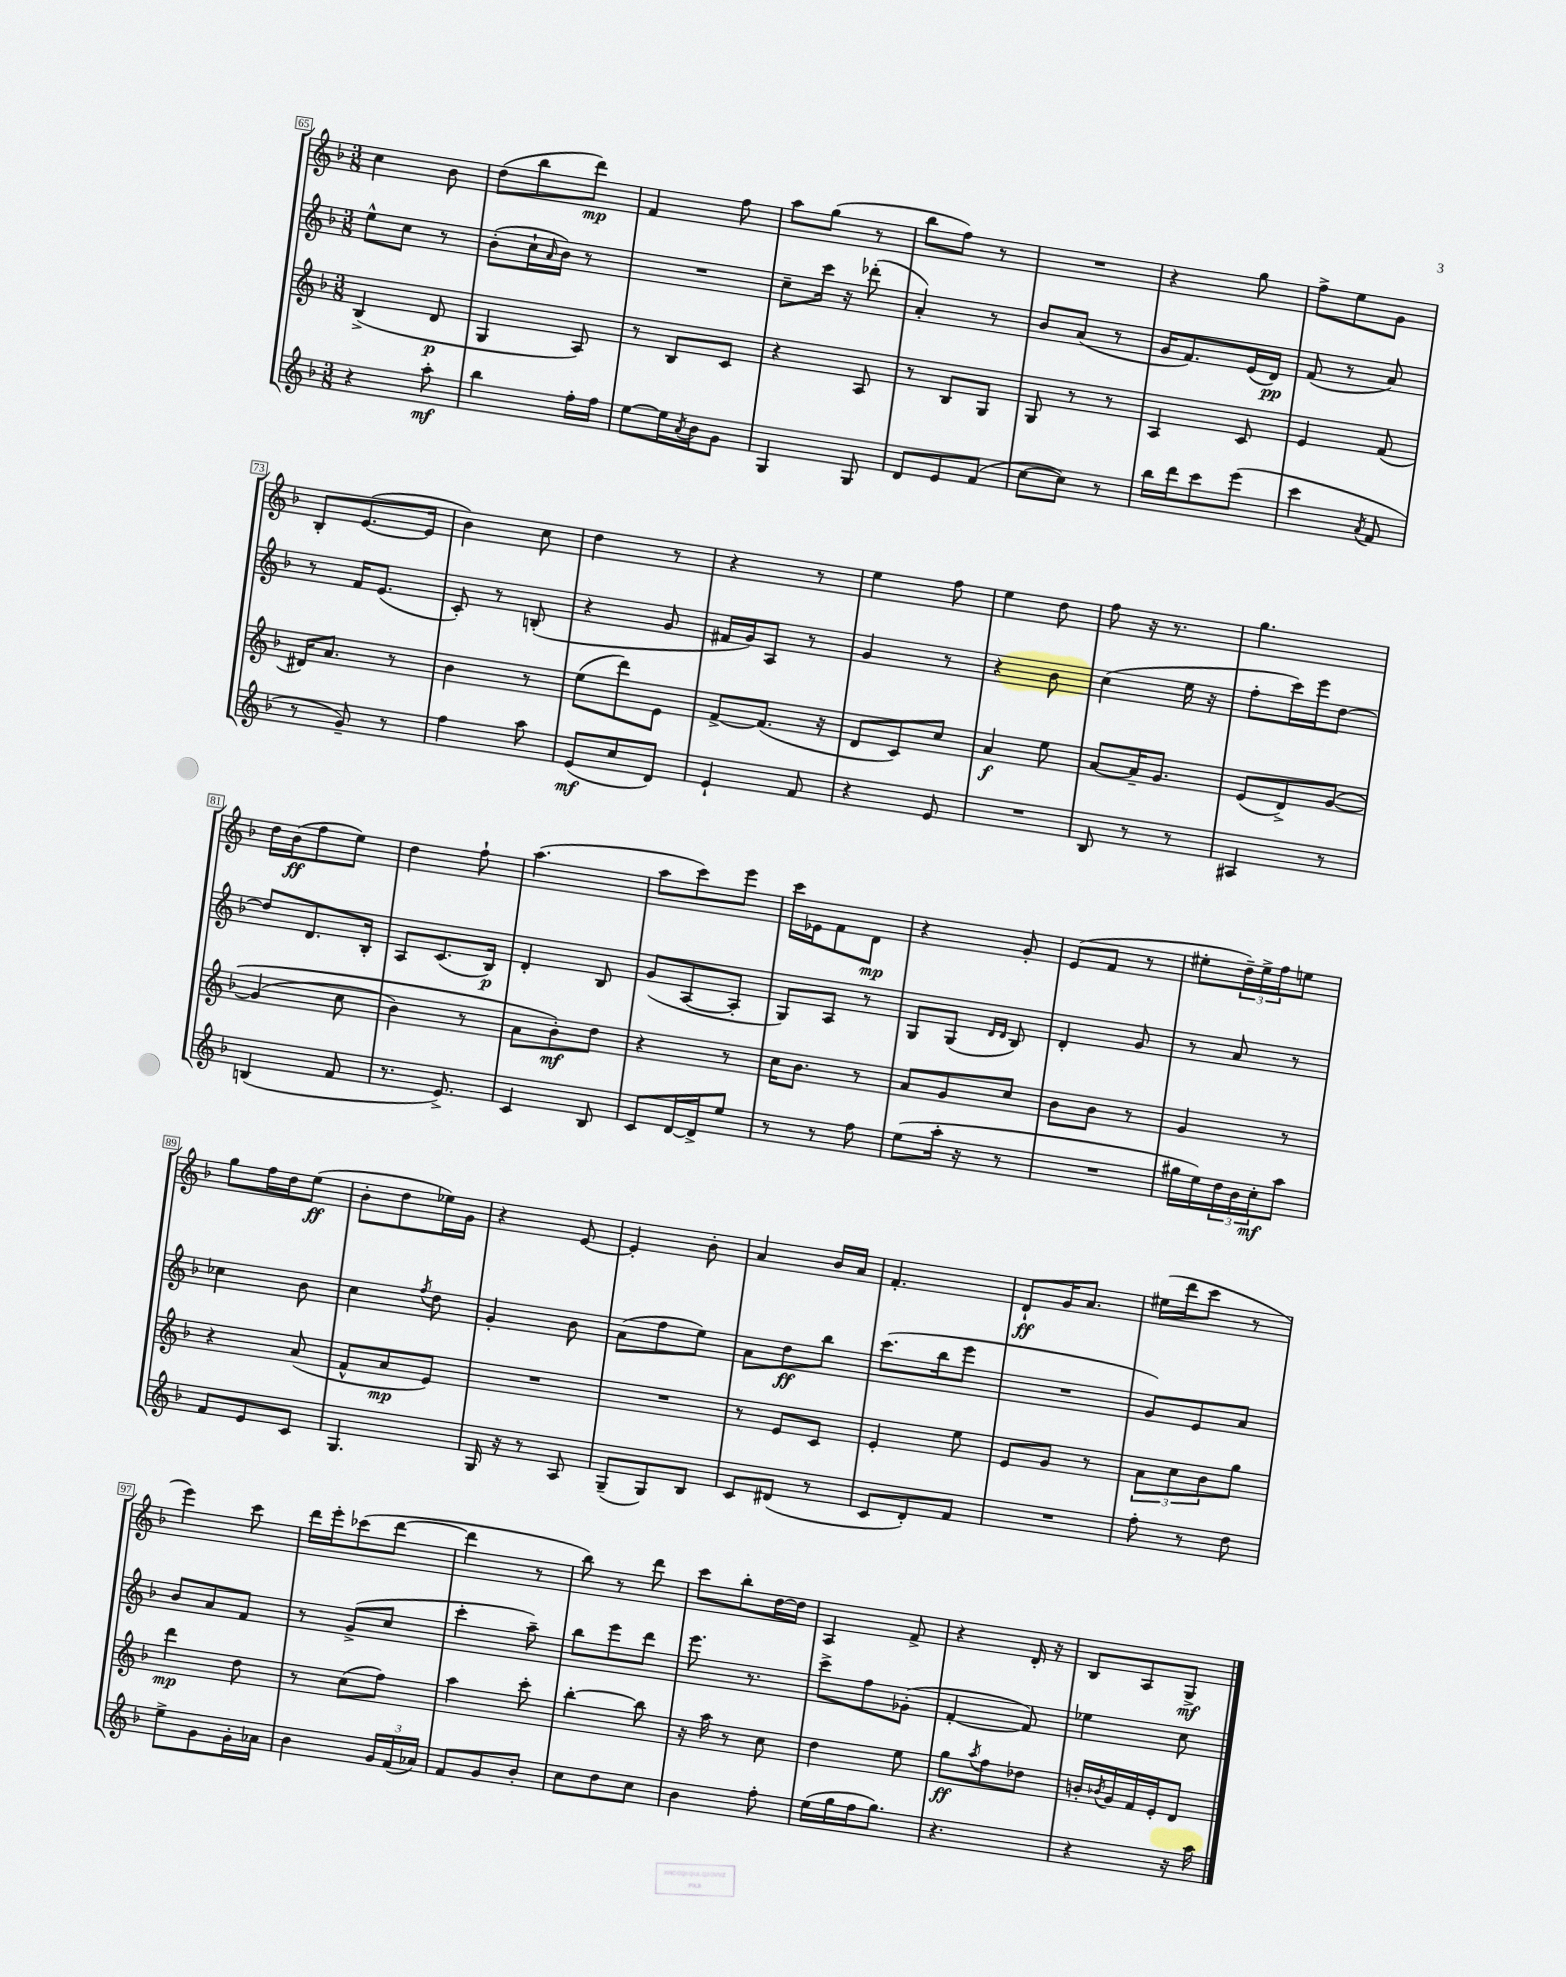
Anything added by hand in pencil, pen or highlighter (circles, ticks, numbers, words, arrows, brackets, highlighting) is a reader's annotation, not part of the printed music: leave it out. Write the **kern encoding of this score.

**kern	**dynam	**kern	**dynam	**kern	**dynam	**kern	**dynam
*part4	*part4	*part3	*part3	*part2	*part2	*part1	*part1
*staff4	*staff4	*staff3	*staff3	*staff2	*staff2	*staff1	*staff1
*clefG2	*	*clefG2	*	*clefG2	*	*clefG2	*
*k[b-]	*	*k[b-]	*	*k[b-]	*	*k[b-]	*
*M3/8	*	*M3/8	*	*M3/8	*	*M3/8	*
=65	=65	=65	=65	=65	=65	=65	=65
4r	.	(4B-^/	.	8ee^^\L	.	4cc\	.
.	.	.	.	8cc\J	.	.	.
8aa'\	mf	8d/	p	8r	.	8b-\	.
=66	=66	=66	=66	=66	=66	=66	=66
4bb-\	.	4G/	.	(8b-'\L	.	(8dd\L	.
.	.	.	.	16cc`\L	.	8bb-\	.
.	.	.	.	16qqa/	.	.	.
.	.	.	.	16b-\JJ)	.	.	.
16ff'\LL	.	8A/)	.	8r	.	8ddd\J)	mp
16ff\JJ	.	.	.	.	.	.	.
=67	=67	=67	=67	=67	=67	=67	=67
[8ee\L	.	8r	.	4.r	.	4f/	.
16ee\L]	.	8B-/L	.	.	.	.	.
8qa/	.	.	.	.	.	.	.
16b-\J	.	.	.	.	.	.	.
8g\J	.	8c/J	.	.	.	8ff\	.
=68	=68	=68	=68	=68	=68	=68	=68
4G/	.	4r	.	8cc~\L	.	8aa\L	.
.	.	.	.	16ccc\Jk	.	(8gg\J	.
.	.	.	.	16r	.	.	.
8G/	.	8A/	.	(8ddd-X'\	.	8r	.
=69	=69	=69	=69	=69	=69	=69	=69
8d/L	.	8r	.	4a'/)	.	8bb-\L	.
8e/	.	8B-/L	.	.	.	8ff\J)	.
(8f/J	.	8G/J	.	8r	.	8r	.
=70	=70	=70	=70	=70	=70	=70	=70
[8cc\L	.	8G/	.	8b-/L	.	4.r	.
8cc\J])	.	8r	.	(8a/J	.	.	.
8r	.	8r	.	8r	.	.	.
=71	=71	=71	=71	=71	=71	=71	=71
16bb-\LL	.	4A/	.	16g/KL	.	4r	.
16ddd\J	.	.	.	8.f/)	.	.	.
8ccc\	.	.	.	.	.	.	.
(8eee\J	.	8c/	.	(16e/L	.	8gg\	.
.	.	.	.	16d/JJ)	pp	.	.
=72	=72	=72	=72	=72	=72	=72	=72
4ccc\	.	4e/	.	(8f/	.	8ff^\L	.
.	.	.	.	8r	.	8ee\	.
8qa/	.	.	.	.	.	.	.
8f/	.	(8f/	.	8a/)	.	8g\J	.
!!LO:LB:g=z
=73	=73	=73	=73	=73	=73	=73	=73
8r	.	16d#X/KL)	.	8r	.	8B-'/L	.
.	.	8.a/J	.	.	.	.	.
8g~/)	.	.	.	16f/KL	.	([8.e/	.
.	.	.	.	(8.e/J	.	.	.
8r	.	8r	.	.	.	.	.
.	.	.	.	.	.	16e/Jk]	.
=74	=74	=74	=74	=74	=74	=74	=74
4ff\	.	4b-\	.	8c'/)	.	4b-\)	.
.	.	.	.	8r	.	.	.
8aa\	.	8r	.	(8Bn'/	.	8cc\	.
=75	=75	=75	=75	=75	=75	=75	=75
(8e/L	mf	(8ee\L	.	4r	.	4dd\	.
8cc/	.	8ddd\)	.	.	.	.	.
8d/J)	.	8e\J	.	8g/	.	8r	.
=76	=76	=76	=76	=76	=76	=76	=76
4e`/	.	[8f^/L	.	16f#X/LL	.	4r	.
.	.	.	.	16g/J)	.	.	.
.	.	(8.f/J]	.	8A/J	.	.	.
8f/	.	.	.	8r	.	8r	.
.	.	16r	.	.	.	.	.
=77	=77	=77	=77	=77	=77	=77	=77
4r	.	8d/L	.	4g/	.	4ee\	.
.	.	8c/)	.	.	.	.	.
8e/	.	8cc/J	.	8r	.	8ff\	.
=78	=78	=78	=78	=78	=78	=78	=78
4.r	.	4a/	f	4r	.	4ee\	.
.	.	8ee\	.	8b-\	.	8dd\	.
=79	=79	=79	=79	=79	=79	=79	=79
8B-/	.	[8a/L	.	(4cc\	.	8ff\	.
8r	.	16a~/K]	.	.	.	16r	.
.	.	8.g/J	.	.	.	8.r	.
8r	.	.	.	16ee\	.	.	.
.	.	.	.	16r	.	.	.
=80	=80	=80	=80	=80	=80	=80	=80
4A#X/	.	(8e/L	.	8ff'\L	.	4.gg\	.
.	.	8d^/)	.	16ccc\L)	.	.	.
.	.	.	.	16eee\J	.	.	.
8r	.	([8g/J	.	[8dd\J	.	.	.
!!LO:LB:g=z
=81	=81	=81	=81	=81	=81	=81	=81
(4Bn/	.	(4g/]	.	8dd/L]	.	16dd\LL	.
.	.	.	.	.	.	(16b-\J	ff
.	.	.	.	8.d/	.	8ff\	.
8f/	.	8cc\	.	.	.	8ee\J)	.
.	.	.	.	16B-'/Jk	.	.	.
=82	=82	=82	=82	=82	=82	=82	=82
8.r	.	4b-\)	.	8A/L	.	4dd\	.
.	.	.	.	(8.c/	.	.	.
8.e^/)	.	.	.	.	.	.	.
.	.	8r	.	.	.	8ff`\	.
.	.	.	.	16B-/Jk)	p	.	.
=83	=83	=83	=83	=83	=83	=83	=83
4c/	.	8a\L	.	4d'/	.	(4.aa\	.
.	.	8b-'\)	mf	.	.	.	.
8B-/	.	8dd\J	.	8B-/	.	.	.
=84	=84	=84	=84	=84	=84	=84	=84
8c/L	.	4r	.	(8g/L	.	8aa\L	.
[16d/L	.	.	.	[8A/	.	8ccc\)	.
16d^/J]	.	.	.	.	.	.	.
8ee/J	.	8r	.	8A'/J]	.	8eee\J	.
=85	=85	=85	=85	=85	=85	=85	=85
8r	.	16cc\KL	.	8G/L)	.	16ccc\LL	.
.	.	8.b-\J	.	.	.	16e-X\J	.
8r	.	.	.	8A/J	.	8f\	.
8ff\	.	8r	.	8r	.	8d\J	mp
=86	=86	=86	=86	=86	=86	=86	=86
(8ee\L	.	8a/L	.	8G/L	.	4r	.
16aa'\Jk	.	8g/	.	(8G/J	.	.	.
16r	.	.	.	.	.	.	.
.	.	.	.	16qqd/LL	.	.	.
.	.	.	.	16qqd/JJ	.	.	.
8r	.	8cc/J	.	8B-/)	.	8g'/	.
=87	=87	=87	=87	=87	=87	=87	=87
4.r	.	8b-\L	.	4d'/	.	(8e/L	.
.	.	8b-\J	.	.	.	8f/J	.
.	.	8r	.	8g/	.	8r	.
=88	=88	=88	=88	=88	=88	=88	=88
16gg#X\LL	.	4g/	.	8r	.	8ee#X'\L	.
16ee\)	.	.	.	.	.	.	.
24dd\	.	.	.	8a/	.	24dd~\L)	.
24b-\	.	.	.	.	.	24ee#^\	.
24cc'\J	mf	.	.	.	.	24ff\J	.
8aa\J	.	8r	.	8r	.	8een\J	.
!!LO:LB:g=z
=89	=89	=89	=89	=89	=89	=89	=89
8f/L	.	4r	.	4cc-X\	.	8gg\L	.
8e/	.	.	.	.	.	16ff\L	.
.	.	.	.	.	.	16dd\J	.
8c/J	.	(8a/	.	8b-\	.	(8ee\J	ff
=90	=90	=90	=90	=90	=90	=90	=90
4.G/	.	8f^^/L	.	4cc\	.	8b-'\L	.
.	.	8a/	mp	.	.	8dd\	.
.	.	.	.	8qff/	.	.	.
.	.	8e/J)	.	8dd\	.	16ee-X\L)	.
.	.	.	.	.	.	16g\JJ	.
=91	=91	=91	=91	=91	=91	=91	=91
16G/	.	4.r	.	4g'/	.	4r	.
16r	.	.	.	.	.	.	.
8r	.	.	.	.	.	.	.
8A/	.	.	.	8b-\	.	[8e/	.
=92	=92	=92	=92	=92	=92	=92	=92
(8G~/L	.	4.r	.	(8a\L	.	4e'/]	.
8G/)	.	.	.	8ff\	.	.	.
8B-/J	.	.	.	8ee\J)	.	8b-'\	.
=93	=93	=93	=93	=93	=93	=93	=93
8c/L	.	8r	.	8a\L	.	4a/	.
(8d#X/J	.	8e/L	.	8dd\	ff	.	.
8r	.	8c/J	.	8bb-\J	.	16b-/LL	.
.	.	.	.	.	.	16a/JJ	.
=94	=94	=94	=94	=94	=94	=94	=94
8c/L	.	4e'/	.	(8.ccc\L	.	4.f'/	.
8d'/)	.	.	.	.	.	.	.
.	.	.	.	16bb-\k	.	.	.
8f/J	.	8ee\	.	8eee\J	.	.	.
=95	=95	=95	=95	=95	=95	=95	=95
4.r	.	8e/L	.	4.r	.	8d`/L	ff
.	.	8g/J	.	.	.	16g/K	.
.	.	.	.	.	.	8.a/J	.
.	.	8r	.	.	.	.	.
=96	=96	=96	=96	=96	=96	=96	=96
8ff'\	.	12a\L	.	8g/L)	.	(16ee#X\LL	.
.	.	.	.	.	.	16ddd\J	.
.	.	12cc\	.	.	.	.	.
8r	.	.	.	8e/	.	8ccc\J	.
.	.	12b-\	.	.	.	.	.
8dd\	.	8gg\J	.	8a/J	.	8r	.
!!LO:LB:g=z
=97	=97	=97	=97	=97	=97	=97	=97
8ee^\L	.	4ddd\	mp	8b-/L	.	4eee\)	.
8g\	.	.	.	8a/	.	.	.
16g'\L	.	8dd\	.	8f/J	.	8ccc\	.
16a-X\JJ	.	.	.	.	.	.	.
=98	=98	=98	=98	=98	=98	=98	=98
4b-\	.	8r	.	8r	.	16ddd\LL	.
.	.	.	.	.	.	16eee'\J	.
.	.	(8cc\L	.	(8g^/L	.	(8ccc-X\	.
24g/LL	.	8ff\J)	.	8cc/J	.	[8ddd\J	.
(24f/	.	.	.	.	.	.	.
24a-X/JJ)	.	.	.	.	.	.	.
=99	=99	=99	=99	=99	=99	=99	=99
8f/L	.	4aa\	.	4ccc'\	.	4ddd\]	.
8g/	.	.	.	.	.	.	.
8b-'/J	.	8ccc'\	.	8aa~\)	.	8r	.
=100	=100	=100	=100	=100	=100	=100	=100
8cc\L	.	[4bb-'\	.	8bb-\L	.	8bb-\)	.
8dd\	.	.	.	8eee\	.	8r	.
8cc\J	.	8bb-\]	.	8ddd\J	.	8ddd\	.
=101	=101	=101	=101	=101	=101	=101	=101
4b-\	.	16r	.	8.eee\	.	8ccc\L	.
.	.	16aa\	.	.	.	.	.
.	.	8r	.	.	.	8bb-'\	.
.	.	.	.	8.r	.	.	.
8ff'\	.	8cc\	.	.	.	[16dd\L	.
.	.	.	.	.	.	16dd\JJ]	.
=102	=102	=102	=102	=102	=102	=102	=102
(16ee\LL	.	4dd\	.	8ccc^\L	.	4A/	.
16gg\	.	.	.	.	.	.	.
16ff\J	.	.	.	8ff\	.	.	.
8.gg\J)	.	.	.	.	.	.	.
.	.	8ee\	.	(8g-X'\J	.	8f^/	.
=103	=103	=103	=103	=103	=103	=103	=103
4.r	.	8gg\L	ff	[4f'/	.	4r	.
.	.	8qaa/	.	.	.	.	.
.	.	8ff\	.	.	.	.	.
.	.	8dd-X\J	.	8f/])	.	16d'/	.
.	.	.	.	.	.	16r	.
=104	=104	=104	=104	=104	=104	=104	=104
4r	.	16bn'/LL	.	4ee-X\	.	8B-/L	.
.	.	8qb-X/	.	.	.	.	.
.	.	16g/	.	.	.	.	.
.	.	16f/	.	.	.	8A/	.
.	.	16e'/J	.	.	.	.	.
16r	.	8d/J	.	8cc\	.	8G^/J	mf
16aa\	.	.	.	.	.	.	.
==	==	==	==	==	==	==	==
*-	*-	*-	*-	*-	*-	*-	*-
